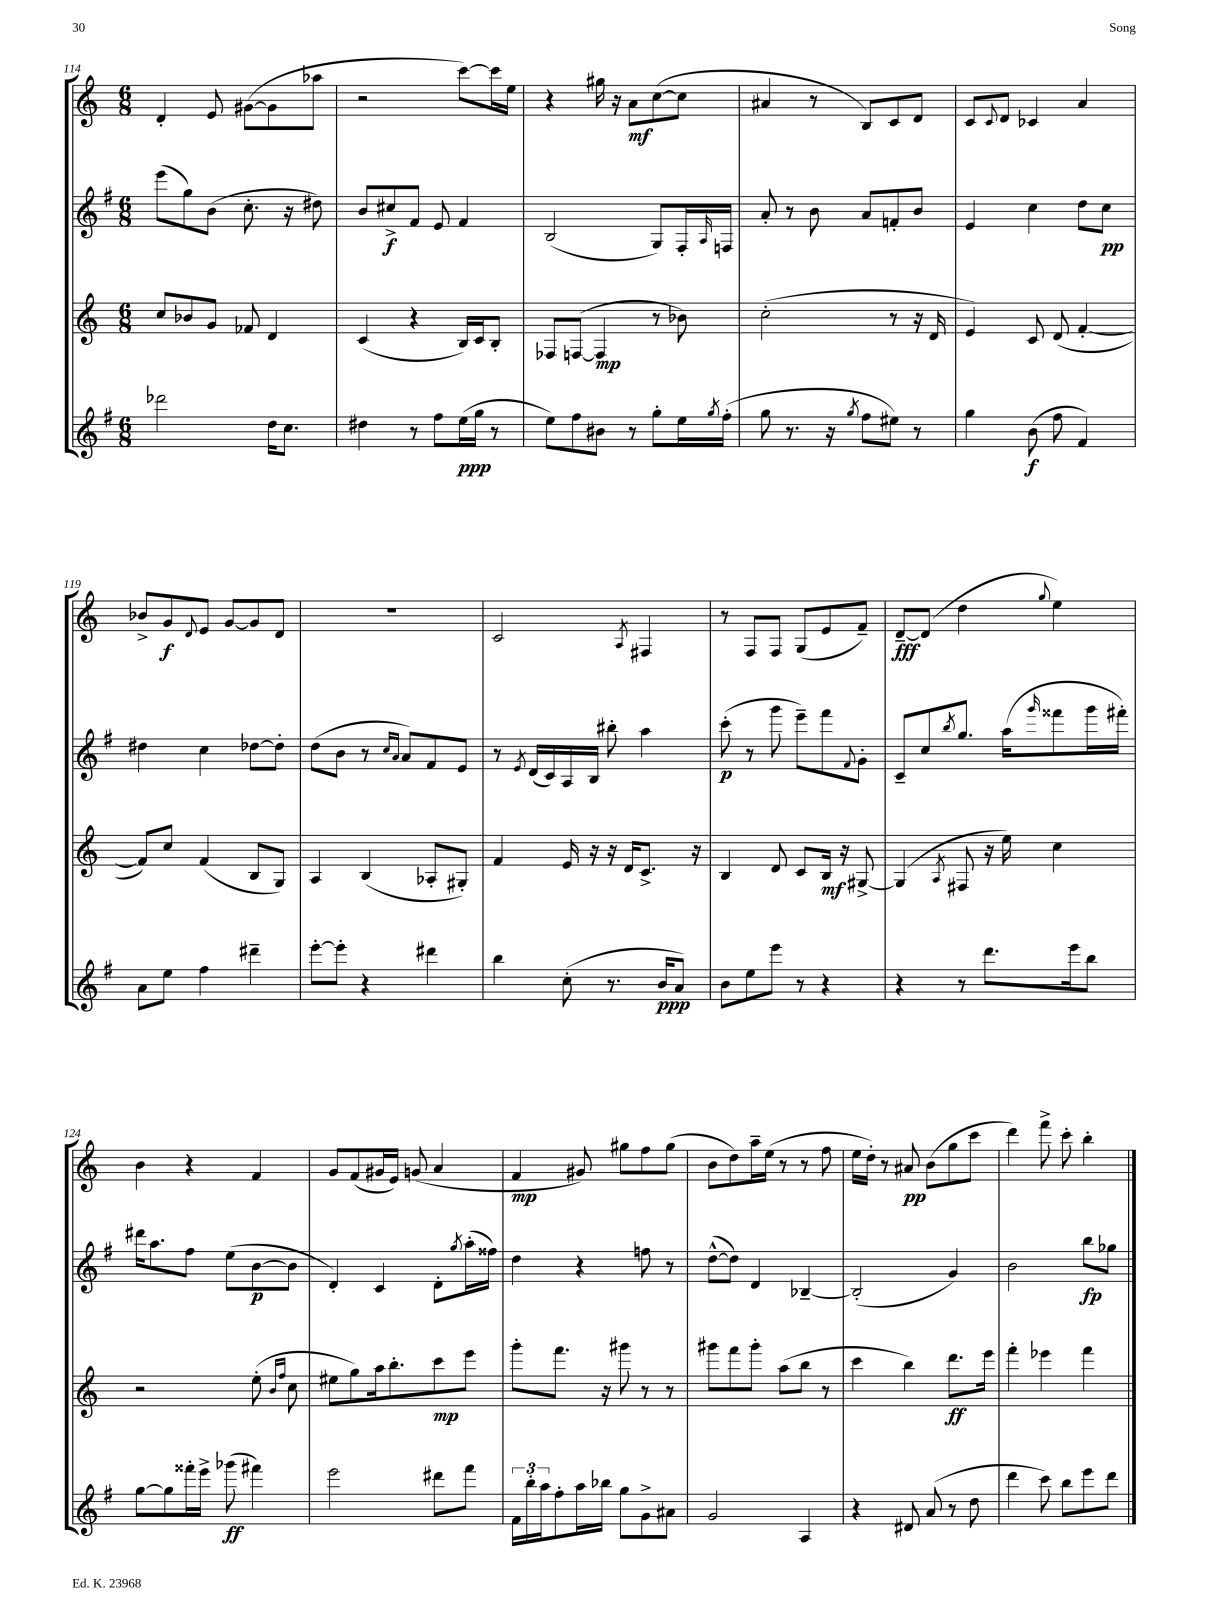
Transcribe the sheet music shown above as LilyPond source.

<<
\new StaffGroup <<
\new Staff = "s0" {
    \clef treble \key c \major \numericTimeSignature \time 6/8
    d'4-. e'8 gis'8~( gis'8 aes''8 |
    r2 c'''8~) c'''16 e''16 |
    r4 gis''16 r16 a'8\mf c''8~( c''8 |
    ais'4 r8 b8) c'8 d'8 |
    c'8 \appoggiatura { c'8 } d'8 ces'4 a'4 |
    bes'8-> g'8\f \appoggiatura { d'8 } e'8 g'8~ g'8 d'8 |
    R2. |
    c'2 \acciaccatura { a8 } fis4 |
    r8 f8 f8 g8( e'8 f'8--) |
    d'8~--\fff d'8( d''4 \appoggiatura { g''8 } e''4) |
    b'4 r4 f'4 |
    g'8 f'8( gis'16 e'16) g'8( a'4 |
    f'4\mp gis'8) gis''8 f''8 gis''8( |
    b'8 d''8) a''16-- e''16( r8 r8 f''8 |
    e''16 d''16-.) r8 ais'8\pp b'8( g''8 c'''8 |
    d'''4) f'''8-> c'''8-. b''4-. \bar "|." |
}
\new Staff = "s1" {
    \clef treble \key g \major \numericTimeSignature \time 6/8
    e'''8( g''8) b'8( c''8.-. r16 dis''8) |
    b'8 cis''8->\f fis'8 e'8 fis'4 |
    b2( g8) fis16-. \grace { a16 } f16 |
    a'8-. r8 b'8 a'8 f'8-. b'8 |
    e'4 c''4 d''8 c''8\pp |
    dis''4 c''4 des''8~ des''8-. |
    d''8( b'8 r8 \grace { c''16 a'16 } a'8) fis'8 e'8 |
    r8 \acciaccatura { e'8 } d'16( c'16) a16 b16 bis''8-. a''4 |
    c'''8-.\p( r8 g'''8 e'''8--) fis'''8 \appoggiatura { fis'8 } g'8-. |
    c'8-- c''8 \acciaccatura { b''8 } g''8. a''16( \grace { g'''16 } fisis'''8 g'''16 fis'''16-.) |
    dis'''16 a''8. fis''8 e''8( b'8~\p b'8 |
    d'4-.) c'4 d'8-. \acciaccatura { g''8 } a''16-.( fisis''16) |
    d''4 r4 f''8 r8 |
    d''8~-^( d''8) d'4 bes4~-- |
    bes2-.( g'4) |
    b'2 b''8\fp ges''8 \bar "|." |
}
\new Staff = "s2" {
    \clef treble \key c \major \numericTimeSignature \time 6/8
    c''8 bes'8 g'8 fes'8 d'4 |
    c'4( r4 b16) c'16 b8-. |
    fes8 f8~( f4\mp r8 bes'8) |
    c''2-.( r8 r16 d'16 |
    e'4) c'8 d'8( f'4~-. |
    f'8) c''8 f'4( b8 g8) |
    a4 b4( aes8-. gis8-.) |
    f'4 e'16 r16 r16 d'16 c'8.-> r16 |
    b4 d'8 c'8 b16\mf r16 gis8~-> |
    gis4( \acciaccatura { a8 } fis8 r16 e''16) c''4 |
    r2 e''8-.( \grace { b'16 f''16 } c''8 |
    eis''8 g''8) a''16 b''8.-. c'''8\mp e'''8 |
    g'''8-. f'''8. r16 gis'''8 r8 r8 |
    gis'''8 f'''8 gis'''8-. a''8( b''8 r8 |
    c'''4 b''4) d'''8.\ff e'''16 |
    f'''4-. ees'''4 f'''4 \bar "|." |
}
\new Staff = "s3" {
    \clef treble \key g \major \numericTimeSignature \time 6/8
    des'''2 d''16 c''8. |
    dis''4 r8 fis''8 e''16\ppp( g''16 r8 |
    e''8) fis''8 bis'8 r8 g''8-. e''16 \acciaccatura { g''8 } fis''16-.( |
    g''8 r8. r16 \acciaccatura { g''8 } fis''8 eis''8) r8 |
    g''4 b'8\f( fis''8 fis'4) |
    a'8 e''8 fis''4 dis'''4-- |
    e'''8~-. e'''8-. r4 dis'''4 |
    b''4 c''8-.( r8. b'16\ppp a'8) |
    b'8 e''8 e'''8 r8 r4 |
    r4 r8 d'''8. e'''16 b''8 |
    g''8~ g''8 fisis'''16-. e'''16-> ges'''8\ff( fis'''4) |
    e'''2 dis'''8 fis'''8 |
    \tuplet 3/2 { fis'16 b''16-. a''16 } fis''8-. a''16 bes''16 g''8 g'8-> ais'8 |
    g'2 a4 |
    r4 dis'8 a'8( r8 d''8 |
    d'''4 c'''8) b''8 e'''8 d'''8 \bar "|." |
}
>>
>>
\layout { \context { \Score currentBarNumber = #114 } }
